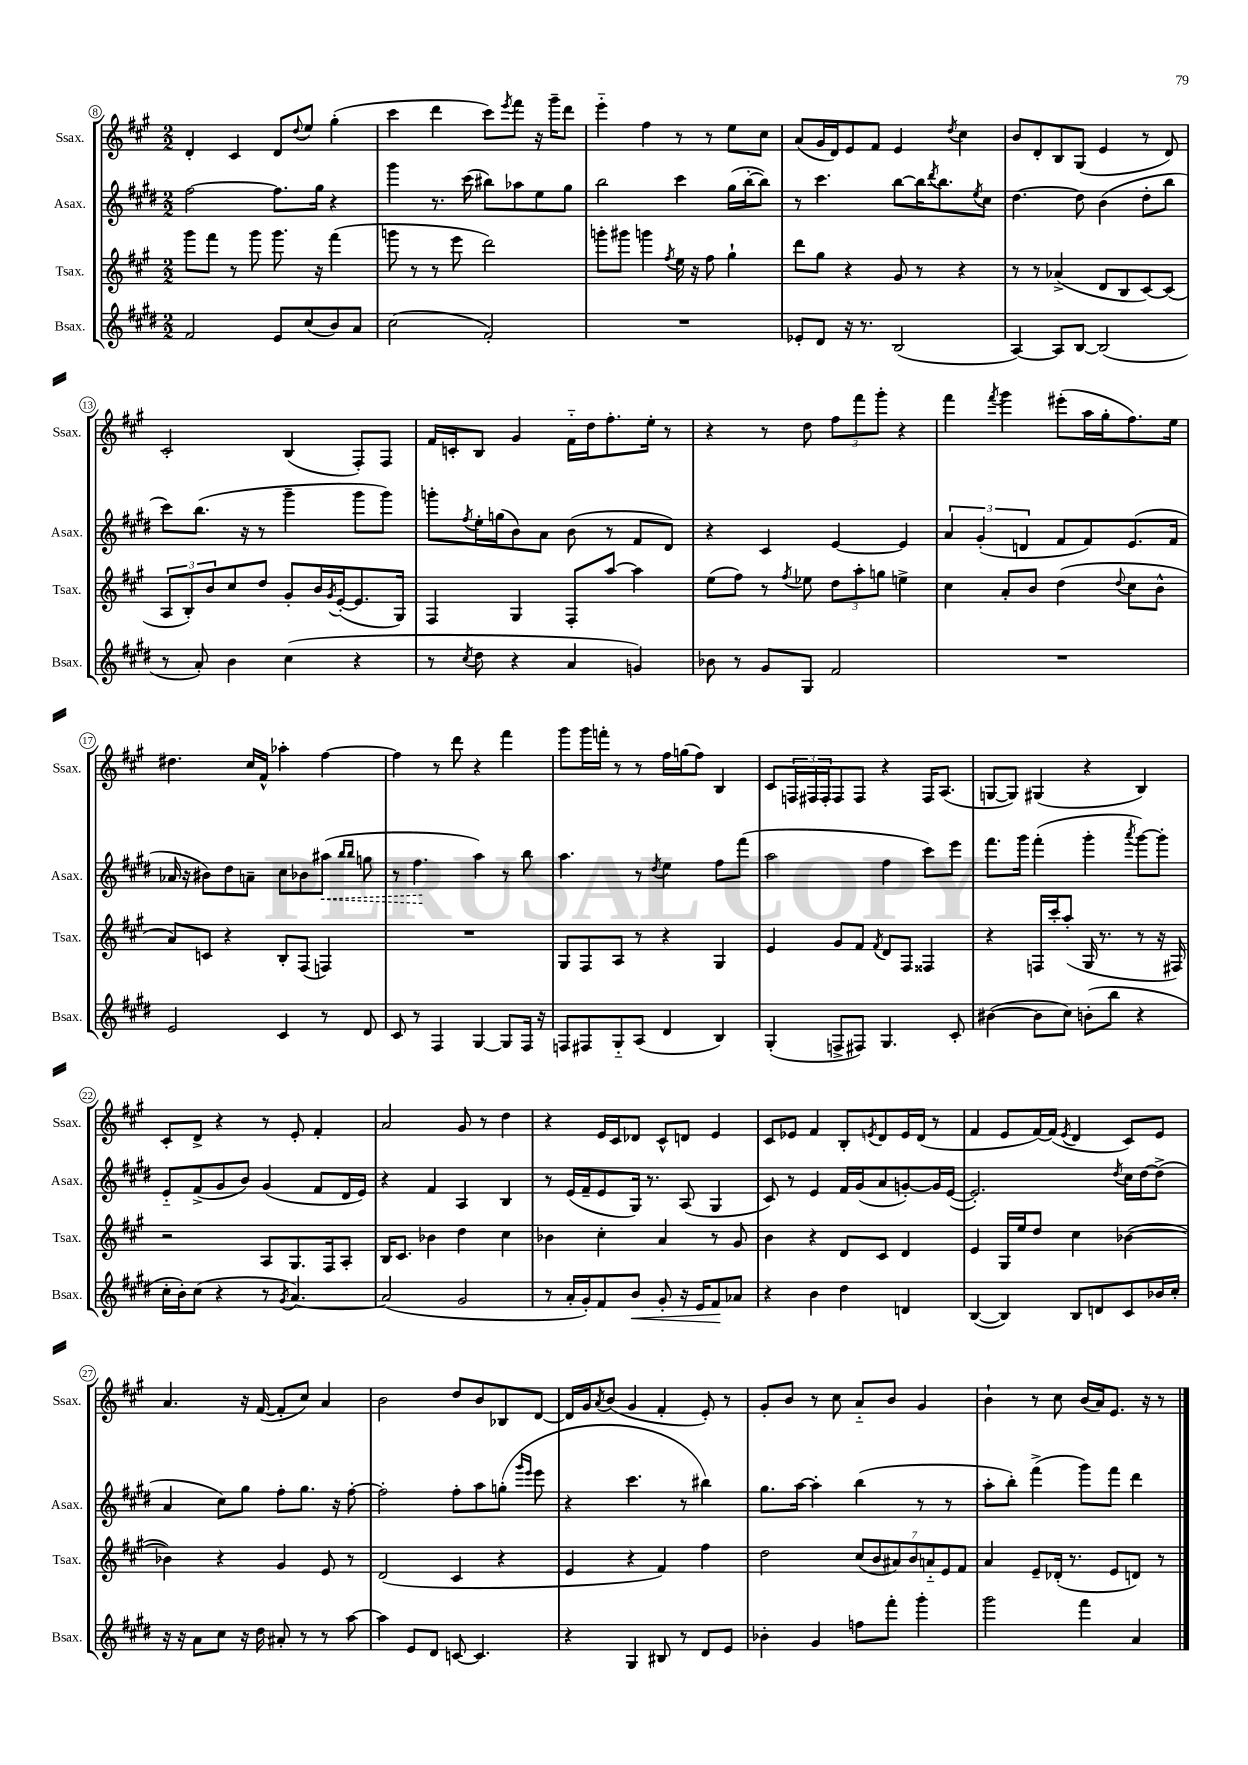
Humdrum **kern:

**kern	**kern	**kern	**kern
*staff4	*staff3	*staff2	*staff1
*clefG2	*clefG2	*clefG2	*clefG2
*k[f#c#g#d#]	*k[f#c#g#]	*k[f#c#g#d#]	*k[f#c#g#]
*M2/2	*M2/2	*M2/2	*M2/2
2f#	8ggg#	[2ff#	4d'
.	8fff#	.	.
.	8r	.	4c#
.	8ggg#	.	.
8e	8.ggg#	8.ff#]	8d
.	.	.	8qqdd
(8cc#	.	.	8ee
.	16r	16gg#	.
8b)	(4fff#	4r	(4gg#'
8a	.	.	.
=	=	=	=
(2cc#	8ggg	4ggg#	4ccc#
.	8r	.	.
.	8r	8.r	4ddd
.	8eee	.	.
.	.	(16ccc#	.
2f#')	2ddd)	8bb#)	8ccc#)
.	.	.	8qeee
.	.	8aa-	8fff#
.	.	8ee	16r
.	.	.	16ggg#~
.	.	8gg#	8ddd
=	=	=	=
1r	8ggg'	2bb	4eee'~
.	8ggg#	.	.
.	4ggg	.	4ff#
.	8qff#	.	.
.	16ee	4ccc#	8r
.	16r	.	.
.	8ff#	.	8r
.	4gg#`	(16gg#	8ee
.	.	[16bb'	.
.	.	8bb])	8cc#
=	=	=	=
8e-'	8ddd	8r	(8a
8d#	8gg#	4.ccc#	16g#
.	.	.	16d)
16r	4r	.	8e
8.r	.	.	.
.	.	.	8f#
(2B	8g#	[8bb	4e
.	8r	16bb]	.
.	.	8qddd#	.
.	.	8.bb	.
.	.	.	8qdd
.	4r	.	4cc#
.	.	8qee	.
.	.	8cc#	.
=	=	=	=
[4A)	8r	[4.dd#	8b
.	8r	.	8d'
8A]	(4a-^	.	8B
[8B	.	8dd#]	(8G#
(2B]	8d	(4b	4e
.	8B	.	.
.	[8c#)	8dd#'	8r
.	(8c#]	8bb	8d)
=	=	=	=
8r	12A	8ccc#)	2c#'
.	12B')	.	.
8a')	.	(8.bb	.
.	12b	.	.
4b	8cc#	.	.
.	.	16r	.
.	8dd	8r	.
(4cc#	8g#'	4ggg#~	(4B
.	16b	.	.
.	8qg#	.	.
.	([16e'	.	.
4r	8.e]	8ggg#	8F#')
.	.	8ggg#)	8F#
.	16G#)	.	.
=	=	=	=
8r	4F#	8ggg'	16f#
.	.	.	16c'
8qcc#	.	8qff#	.
8dd#	.	16ee'	8B
.	.	(16gg	.
4r	4G#	8b)	4g#
.	.	8a	.
4a	8F#'	(8b	16f#'~
.	.	.	16dd
.	[8aa	8r	8.ff#'
4g)	4aa]	8f#	.
.	.	.	16ee'
.	.	8d#)	8r
=	=	=	=
8b-	(8ee	4r	4r
8r	8ff#)	.	.
8g#	8r	4c#	8r
.	8qff#	.	.
8G#	8ee-	.	8dd
2f#	12dd	[4e	12ff#
.	12aa'	.	12fff#
.	12gg	.	12ggg#'
.	4ee^	4e]	4r
=	=	=	=
1r	4cc#	6a	4fff#
.	.	(6g#'	.
.	.	.	8qfff#
.	8a'	.	4ggg#
.	.	6d	.
.	8b	.	.
.	(4dd	8f#	(8eee#'
.	.	8f#)	16aa
.	.	.	16gg#'
.	8qqdd	.	.
.	8cc#	(8.e	8.ff#)
.	8b^^	.	.
.	.	16f#	16ee
=	=	=	=
2e	8a)	16a-	4.dd#
.	.	16r	.
.	8c	8b#)	.
.	4r	8dd#	.
.	.	8a~	16cc#
.	.	.	16f#^^
4c#	8B'	8cc#	4aa-'
.	(8F#	8b-	.
8r	4F)	(8aa#	[4ff#
.	.	16qqbb	.
.	.	16qqbb	.
8d#	.	8gg	.
=	=	=	=
8c#	1r	8r	4ff#]
8r	.	4.ff#	.
4F#	.	.	8r
.	.	.	8ddd
[4G#	.	4aa)	4r
8G#]	.	8r	4fff#
16F#	.	8bb	.
16r	.	.	.
=	=	=	=
8F	8G#	4.aa	8ggg#
8F#	8F#	.	16ggg#
.	.	.	16fff'
8G#'~	8A	.	8r
(8A	8r	8r	8r
.	.	8qdd#	.
4d#	4r	4ee	16ff#
.	.	.	(16gg
.	.	.	8ff#)
4B)	4G#	8ff#	4B
.	.	(8fff#	.
=	=	=	=
(4G#'	4e	2aa	8c#
.	.	.	24F
.	.	.	24F#
.	.	.	24F#'
8F^	8g#	.	8F#
8F#)	8f#	.	8F#
.	8qf#	.	.
4.G#	8d	4ff#	4r
.	8F#	.	.
.	4F##	8ccc#)	16F#
.	.	.	(8.A
8c#'	.	8eee	.
=	=	=	=
([4b#	4r	8.fff#	[8G
.	.	.	8G])
.	.	16ggg#	.
8b#]	16F	(4fff#'	(4G#
.	16ccc#'	.	.
8cc#)	(8aa'	.	.
(8b'	16G#	4ggg#'	4r
.	8.r	.	.
8bb	.	.	.
.	.	8qaaa	.
4r	8r	[8ggg#)	4B)
.	16r	8ggg#']	.
.	16F#)	.	.
=	=	=	=
16cc#'	2r	8e'~	8c#'
16b')	.	.	.
(8cc#	.	(8f#^	8d^
4r	.	8g#	4r
.	.	8b)	.
8r	8A	(4g#	8r
8qg#	.	.	.
[4.a)	8.G#	.	8e'
.	.	8f#	4f#'
.	16F#	.	.
.	8A'	16d#	.
.	.	16e)	.
=	=	=	=
(2a]	16B	4r	2a
.	8.c#	.	.
.	4b-	4f#	.
2g#	4dd	4A	8g#
.	.	.	8r
.	4cc#	4B	4dd
=	=	=	=
8r	4b-	8r	4r
16a'	.	(16e	.
16g#')	.	16f#~	.
8f#	4cc#'	8e	16e
.	.	.	16c#
8b	.	16G#)	8d-
.	.	8.r	.
8g#'	4a	.	8c#^^
16r	.	(8A	8d
16e	.	.	.
8f#	8r	4G#	4e
8a-	8g#	.	.
=	=	=	=
4r	4b	8c#)	8c#
.	.	8r	8e-
4b	4r	4e	4f#
4dd#	8d	16f#	8B'
.	.	(16g#	.
.	.	.	8qe
.	8c#	8a	8d
4d	4d	[8g')	16e
.	.	.	(16d
.	.	16g]	8r
.	.	([16e	.
=	=	=	=
([4B	4e	2.e'])	4f#
4B])	16G#	.	8e
.	16ee	.	.
.	8dd	.	[16f#)
.	.	.	(16f#]
.	.	.	8qe
8B	4cc#	.	4d
8d	.	.	.
.	.	8qdd#	.
8c#	([4b-	16cc#	8c#)
.	.	[16dd#	.
16b-	.	(8dd#^]	8e
16cc#'	.	.	.
=	=	=	=
16r	4b-])	4a	4.a
16r	.	.	.
8a	.	.	.
8cc#	4r	8cc#)	.
16r	.	8gg#	16r
16dd#	.	.	([16f#
8a#'	4g#	8ff#'	8f#']
8r	.	8.gg#	8cc#)
8r	8e	.	4a
.	.	16r	.
[8aa	8r	[8ff#'	.
=	=	=	=
4aa]	(2d	2ff#']	2b
8e	.	.	.
8d#	.	.	.
[8c	4c#	8ff#'	8dd
4.c]	.	8aa	8b
.	4r	(8gg'	8B-
.	.	16qqggg#	.
.	.	16qqeee	.
.	.	8eee	[8d
=	=	=	=
4r	4e	4r	16d]
.	.	.	16g#
.	.	.	8qa
.	.	.	(8b
4G#	4r	4.ccc#	4g#
8B#	4f#)	.	4f#'
8r	.	8r	.
8d#	4ff#	4bb#)	8e')
8e	.	.	8r
=	=	=	=
4b-'	2dd	8.gg#	8g#'
.	.	.	8b
.	.	[16aa	.
4g#	.	4aa']	8r
.	.	.	8cc#
8ff	(14cc#	(4bb	8a'~
.	14b	.	.
8fff#'	.	.	8b
.	14a#)	.	.
.	14b	.	.
4ggg#'	.	8r	4g#
.	14a'~	.	.
.	14e	.	.
.	.	8r	.
.	14f#	.	.
=	=	=	=
2ggg#	4a	8aa'	4b`
.	.	8bb')	.
.	8e~	(4fff#^	8r
.	(16d-'	.	8cc#
.	8.r	.	.
4fff#	.	8ggg#)	(16b
.	.	.	16a)
.	8e	8fff#	8.e
4a	8d)	4ddd#	.
.	.	.	16r
.	8r	.	8r
==	==	==	==
*-	*-	*-	*-
